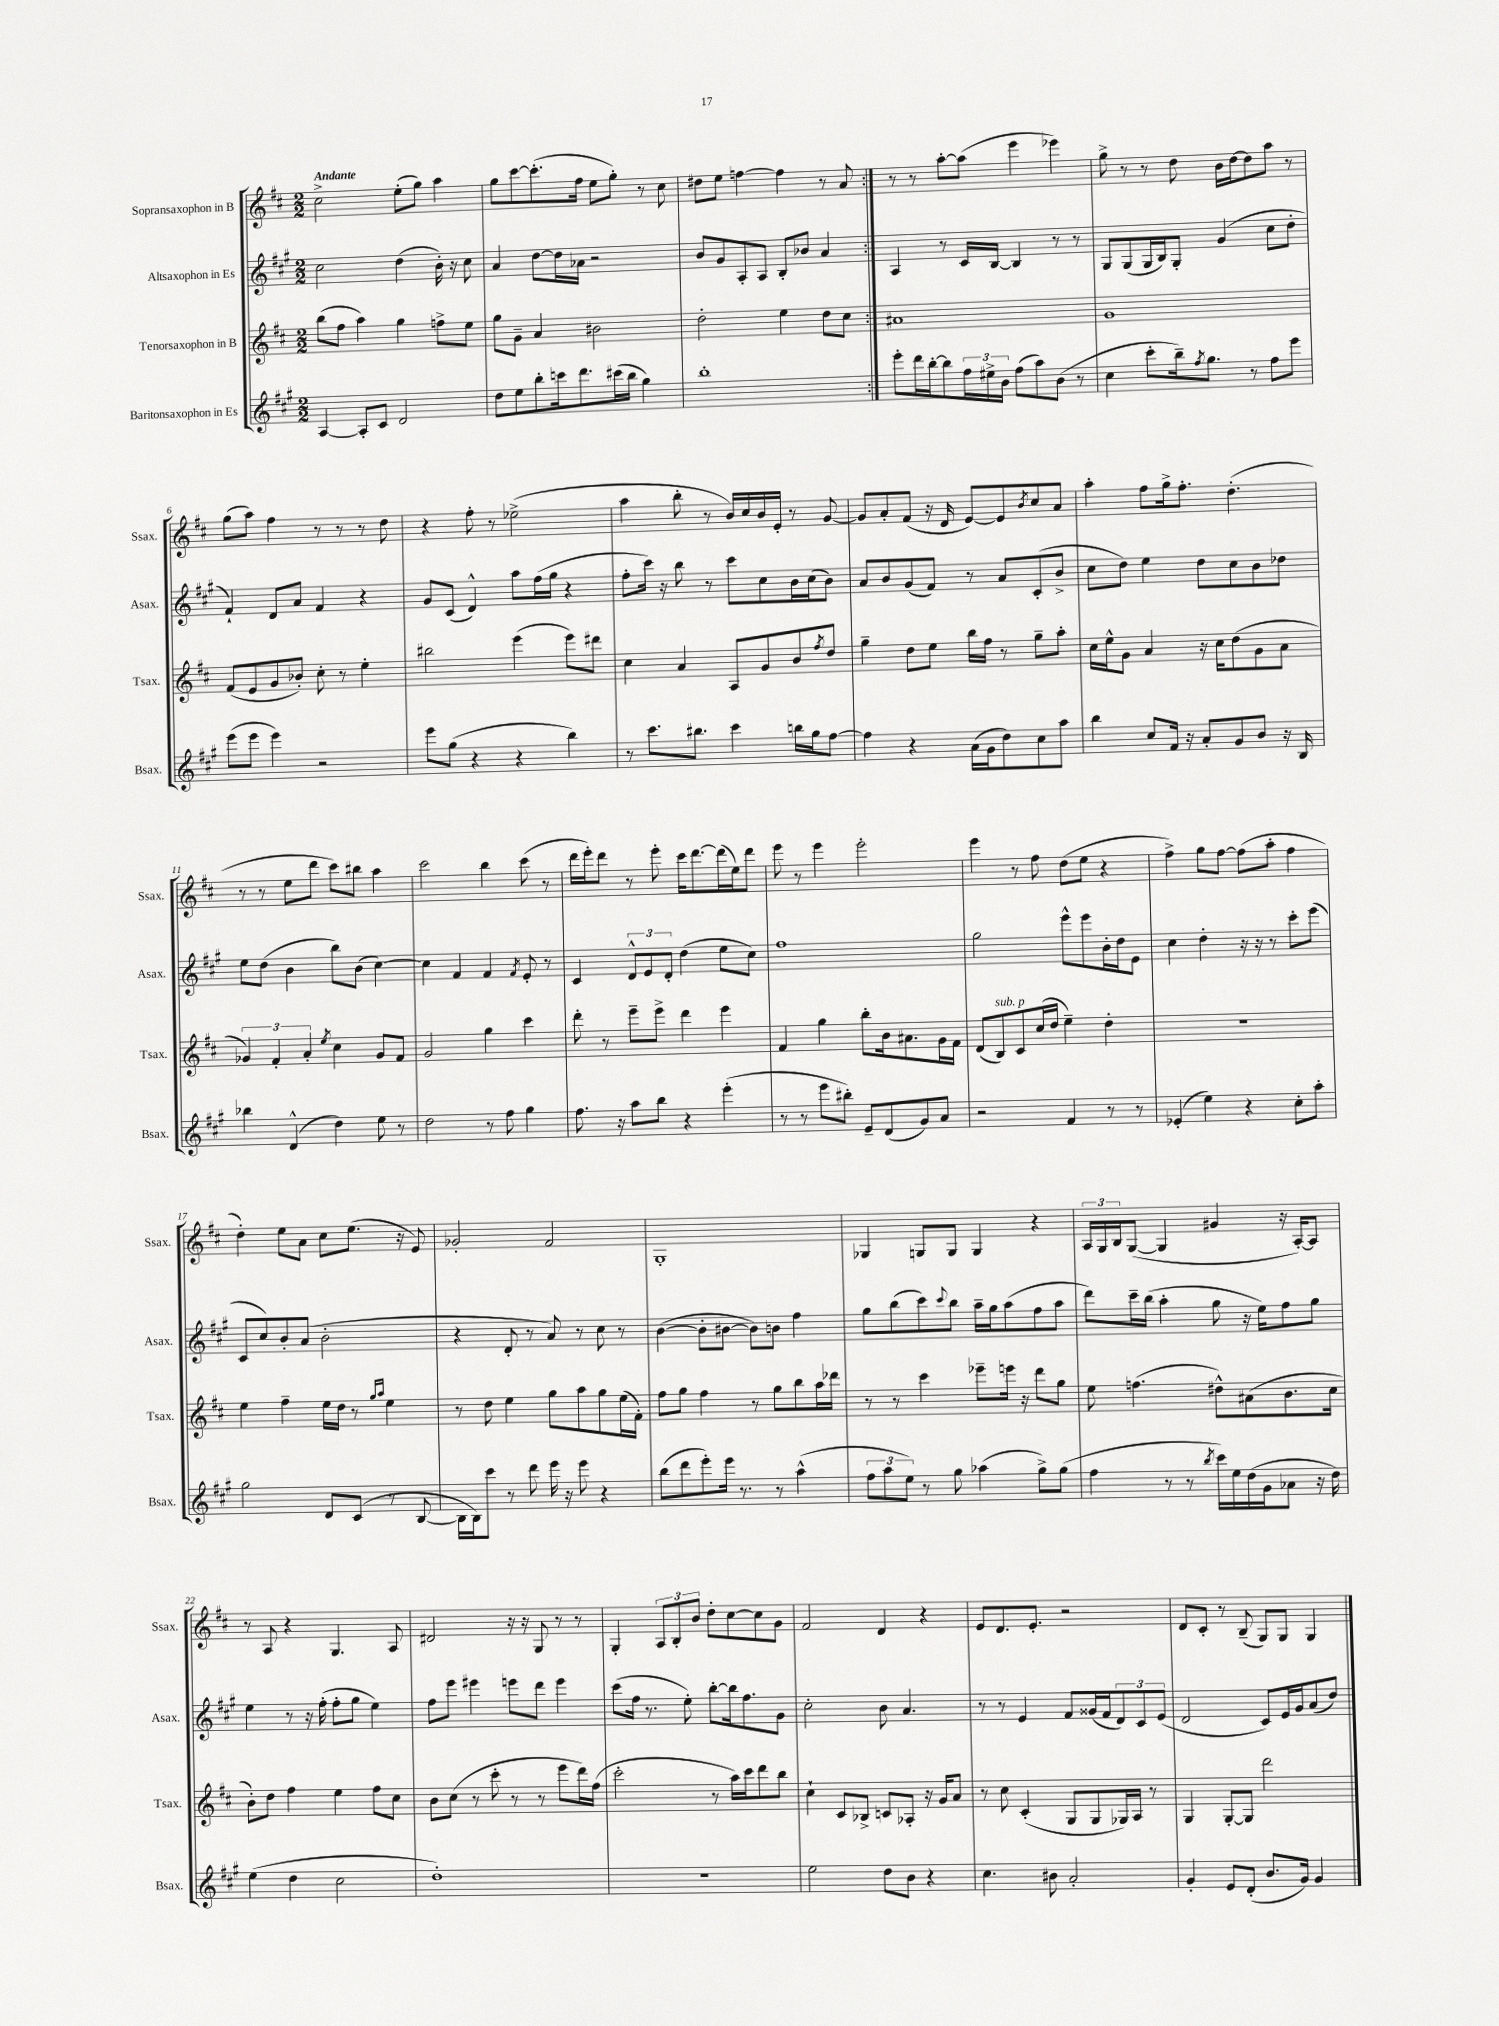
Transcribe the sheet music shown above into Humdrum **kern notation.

**kern	**kern	**kern	**kern
*staff4	*staff3	*staff2	*staff1
*clefG2	*clefG2	*clefG2	*clefG2
*k[f#c#g#]	*k[f#c#]	*k[f#c#g#]	*k[f#c#]
*M2/2	*M2/2	*M2/2	*M2/2
[4A/	(8bb\L	2cc#\	2cc#^\
.	8ff#\J	.	.
8A'/]L	4aa\)	.	.
8c#/J	.	.	.
2d/	4gg\	(4dd\	(8ee'\L
.	.	.	8gg\J)
.	8ff^\L	16b'\)	4aa\
.	.	16r	.
.	8ee\J	8cc#\	.
=	=	=	=
8dd\L	8gg\L	4a/	8gg\L
8ee\	8g~\J	.	[8ccc#\
8bb'\	4a/	[8dd\L	(8.ccc#'\]
16ccc\k	.	16dd\]L	.
8.ddd\	.	16a-\JJ	16ff#\Jk
.	2b#\	2r	8ee\L
(16ccc#\L	.	.	8gg'\J)
16bb\JJ	.	.	.
4gg#\)	.	.	8r
.	.	.	8cc#\
=	=	=	=
1bb'	2dd'\	8b/L	8dd#\L
.	.	8g#/	8ee\J
.	.	8A'/	[4ff\
.	.	8A/J	.
.	4ee\	8B'/L	4ff\]
.	.	8b-/J	.
.	8dd\L	4a/	8r
.	8cc#\J	.	8a/
=:|!	=:|!	=:|!	=:|!
8eee'\L	1a#	4A/	8r
16ddd\L	.	.	8r
[16bb'\J	.	.	.
8bb\]	.	8r	[8aa'\L
24ff#\L	.	16c#/LL	(8aa\]J
24ee#^\	.	.	.
.	.	[16B/JJ	.
24b\JJ	.	.	.
(8ff#\L	.	4B/]	4eee\
8aa\)	.	.	.
(8b\J	.	8r	4eee-\)
8r	.	8r	.
=	=	=	=
4cc#\	1g	8G#/L	8gg^\
.	.	(8G#/	8r
8ccc#'\L	.	16G#/L	8r
.	.	16B/J)	.
16bb~\k)	.	8G#'/J	8dd\
8qff#/	.	.	.
8.gg#\J	.	.	.
.	.	(4g#/	16b\LL
.	.	.	[16dd\J
8r	.	.	8dd\]
8ff#\L	.	8cc#\L	8aa\J
8eee\J	.	8dd'\J	8r
=	=	=	=
(8eee\L	(8f#/L	4f#`/)	(8gg\L
8eee\J	8e/	.	8aa\J)
4eee\)	8g/	8d/L	4ff#\
.	8b-'/J)	8a/J	.
2r	8cc#'\	4f#/	8r
.	8r	.	8r
.	4ee'\	4r	8r
.	.	.	8dd\
=	=	=	=
8eee\L	2bb#\	8g#/L	4r
(8gg#\J	.	(8c#/J	.
4r	.	4d^^/)	8ff#'\
.	.	.	8r
4r	(4eee\	8aa\L	(2ee-^\
.	.	(16ff#\L	.
.	.	16gg#\JJ	.
4bb\)	8eee\L)	4r	.
.	8ddd#\J	.	.
=	=	=	=
8r	4cc#\	8ff#'\L	4aa\
8.ccc#\L	.	16ccc#\Jk)	.
.	.	16r	.
.	4a/	8bb\	8bb'\
8.bb#\J	.	.	.
.	.	8r	8r
4ccc#\	8A/L	8ccc#\L	16b/LL)
.	.	.	16cc#/
.	8g/	8cc#\	16b/
.	.	.	16e'/JJ
16bb\LL	8b/	16b\L	8r
16gg#\J	.	(16cc#\J	.
.	8qff#/	.	.
[8ff#\J	8dd/J	8b\J)	[8g/
=	=	=	=
4ff#\]	4gg~\	8a/L	8g/]L
.	.	8b/	8a'/
4r	8dd\L	(8g#/	(8f#/J
.	8ee\J	8f#/J)	16r
.	.	.	16d/
(16a\LL	16bb\LL	8r	[8e/L)
16g#\J	16ff#\JJ	.	.
8dd\)	8r	8a/L	8e/]
.	.	.	8qb/
8cc#\	8gg~\L	(8c#'/	8cc#/
8aa\J	8aa'\J	8b^/J	8a/J
=	=	=	=
4bb\	16cc#\LL	8cc#\L	4aa'\
.	16ee^^\J	.	.
.	8g\J	8dd\J)	.
8cc#/L	4a/	4ee\	8ff#\L
16f#/Jk	.	.	16gg^\k
16r	.	.	8.ff#'\J
8a'/L	16r	8dd\L	.
.	16cc#\LK	.	.
8g#/	(8dd\	8cc#\	(4.dd'\
8b/J	8g\	8b\	.
16r	8a\J	8dd-\J	.
16B/	.	.	.
=	=	=	=
4bb-\	6g-/)	8ee\L	8r
.	.	(8dd\J	8r
.	6f#'/	.	.
(4d^^/	.	4b\	8ee\L
.	6a'/	.	.
.	.	.	8ddd\J
.	8qee/	.	.
4dd\)	4cc#\	8bb\L)	8ccc#\L)
.	.	(8b\J	8bb#\J
8ee\	8g-/L	[4cc#\)	4aa\
8r	8f#/J	.	.
=	=	=	=
2dd\	2g/	4cc#\]	2ccc#\
.	.	4f#/	.
8r	4gg\	4f#/	4bb\
8ff#\	.	.	.
.	.	8qf#/	.
4gg#\	4ccc#\	8e'/	(8ccc#\
.	.	8r	8r
=	=	=	=
8.ff#\	8ddd'\	4c#/	16ddd\LL
.	.	.	16eee'\J)
.	8r	.	8ddd\J
16r	.	.	.
8aa\L	8eee~\L	12d^^/L	8r
.	.	12e/	.
8bb\J	8eee^\J	.	8eee'\
.	.	12d'/J	.
4r	4ddd\	(4dd\	16ccc#\LK
.	.	.	[8.ddd\
(4eee'\	4eee\	8ee\L	(16ddd\]L
.	.	.	16ee\J)
.	.	8cc#\J)	8ddd\J
=	=	=	=
8r	4f#/	1ff#	8eee\
8r	.	.	8r
8eee\L	4gg\	.	4eee\
8bb#'\J)	.	.	.
8e~/L	8bb'\L	.	2eee'\
(8d/	16b\k	.	.
.	8.a#\	.	.
8g#/)	.	.	.
8a/J	16g\L	.	.
.	16f#\JJ	.	.
=	=	=	=
2r	(8d/L	2gg#\	4eee\
.	8B/)	.	.
.	8c#/	.	8r
.	(16cc#/L	.	8ff#\
.	16dd/JJ	.	.
4f#/	4ee~\)	8eee^^\L	(8dd\L
.	.	8eee\	8ee\J
8r	4dd'\	16b'\L	4r
.	.	16dd\J	.
8r	.	8e\J	.
=	=	=	=
(4e-'/	1r	4cc#\	4ff#^\)
4ee\)	.	4dd'\	8gg\L
.	.	.	[8ff#\J
4r	.	16r	(8ff#\]L
.	.	16r	.
.	.	8r	8aa'\J
8cc#'\L	.	8ccc#'\L	4ff#\
8aa'\J	.	(8eee\J	.
=	=	=	=
2gg#\	4ee\	8c#/L	4dd'\)
.	.	8cc#/)	.
.	4ff#~\	8b'/	8ee\L
.	.	(8a/J	8a\J
8d/L	16ee\LL	2b'\	8cc#\L
.	16dd\JJ	.	.
(8c#/J	8r	.	(8.ee\J
.	16qqgg/LL	.	.
.	16qqaa/JJ	.	.
8r	4ee\	.	.
.	.	.	16r
[8B/	.	.	8e/)
=	=	=	=
16B\]LL	8r	4r	2g-'/
16B\J)	.	.	.
8ccc#\J	8dd\	.	.
8r	4ee\	8d'/	.
8ddd\	.	8r	.
16eee\	8gg\L	8a/)	2f#/
16r	.	.	.
8eee\	8aa\	8r	.
4r	8gg\	8cc#\	.
.	(16ee\L	8r	.
.	16f#'\JJ)	.	.
=	=	=	=
(8bb\L	8ff#\L	([4b\	1G'
8ddd\	8gg\J	.	.
8eee'\)	4ff#\	8b'\]L	.
16eee\Jk	.	[8b#\J	.
8.r	.	.	.
.	8r	8b#\]L)	.
8r	8gg\L	8b\J	.
(4aa^^\	8bb\	4ff#\	.
.	16aa\L	.	.
.	16ddd-\JJ	.	.
=	=	=	=
12ff#\L	8r	8gg#\L	4G-/
12aa\	.	.	.
.	8r	(8bb\	.
12ee\J)	.	.	.
8r	4ccc#\	8ccc#\)	8G/L
.	.	8qqccc#/	.
8gg#\	.	8bb\J	8G/J
(4aa-\	8eee-~\L	16aa~\LL	4G/
.	.	16gg#\J	.
.	16eee\Jk	(8aa\	.
.	16r	.	.
8gg#^\L)	8ddd\L	8ff#\	4r
(8gg#\J	8gg\J	8aa\J	.
=	=	=	=
4ff#\	8ee\	8ddd\L)	24A/LL
.	.	.	24G/
.	.	.	24B/J
.	(4.ff\	16ccc#~\L	([8G/J
.	.	(16bb\JJ	.
8r	.	4aa'\	4G/]
8r	.	.	.
8qbb/	.	.	.
16ccc#\LL)	8dd#^^\L)	8gg#\	4g#/
16ee\	.	.	.
(16dd\	(8a#\	16r	.
16g#\J	.	16ee\LK)	.
8a-\J	8.b\	8ff#\	16r
.	.	.	[16A'/LK)
16r	.	8gg#\J	8A/]J
16dd\)	16cc#\Jk	.	.
=	=	=	=
(4ee\	8b'\L)	4ee\	8r
.	8dd\J	.	8A/
4dd\	4ff#\	8r	4r
.	.	16r	.
.	.	(16ff#'\	.
2cc#\	4ee\	8ff#'\L	4.G/
.	.	8gg#\J	.
.	8ff#\L	4ee\)	.
.	8cc#\J	.	8A/
=	=	=	=
1dd')	8b\L	8ff#\L	2d#/
.	(8cc#\J	8eee\J	.
.	8r	4eee#\	.
.	8ccc#'\	.	.
.	8r	8eee\L	16r
.	.	.	16r
.	8r	8ddd\J	8G/
.	8eee\L	4eee\	8r
.	16ddd\L)	.	8r
.	(16ff#\JJ	.	.
=	=	=	=
1r	2ccc#'\	(8ccc#\L	4G'/
.	.	16ff#\Jk	.
.	.	8.r	.
.	.	.	12A/L
.	.	.	12B'/
.	.	8ee'\)	.
.	.	.	12b/J
.	8r	[8bb'\L	8dd'\L
.	16aa\LL)	16bb\]k	[8cc#\
.	16ccc#\J	8.ff#\	.
.	8ddd\	.	8cc#\]
.	8bb\J	8g#\J	8g\J
=	=	=	=
2ee\	4cc#`\	2cc#'\	2f#/
.	8c#/L	.	.
.	8B-^/J	.	.
8dd\L	8c/L	8b\	4d/
8b\J	8A-'/J	4.a/	.
4r	16r	.	4r
.	16g/LK	.	.
.	8a/J	.	.
=	=	=	=
4.cc#\	8r	8r	8e/L
.	8cc#\	8r	8.d/
.	(4c#'/	4e/	.
.	.	.	8.e'/J
8b#\	.	.	.
2a'/	8G/L	8f#/L	2r
.	8G/	(16g##/L	.
.	.	16f#/J	.
.	16G-/L)	12d/)	.
.	16A/JJ	.	.
.	.	12c#/	.
.	8r	.	.
.	.	(12e/J	.
=	=	=	=
4g#'/	4G/	2d/	8d/L
.	.	.	8c#'/J
8e/L	[8G'/L	.	8r
(8d'/J	8G/]J	.	(8B~/
8.b/L	2ddd\	8c#/L)	8G/L)
.	.	16e/L	8G/J
16g#/Jk)	.	16g#/J	.
4g#/	.	(8a/	4G/
.	.	8dd/J)	.
==	==	==	==
*-	*-	*-	*-
